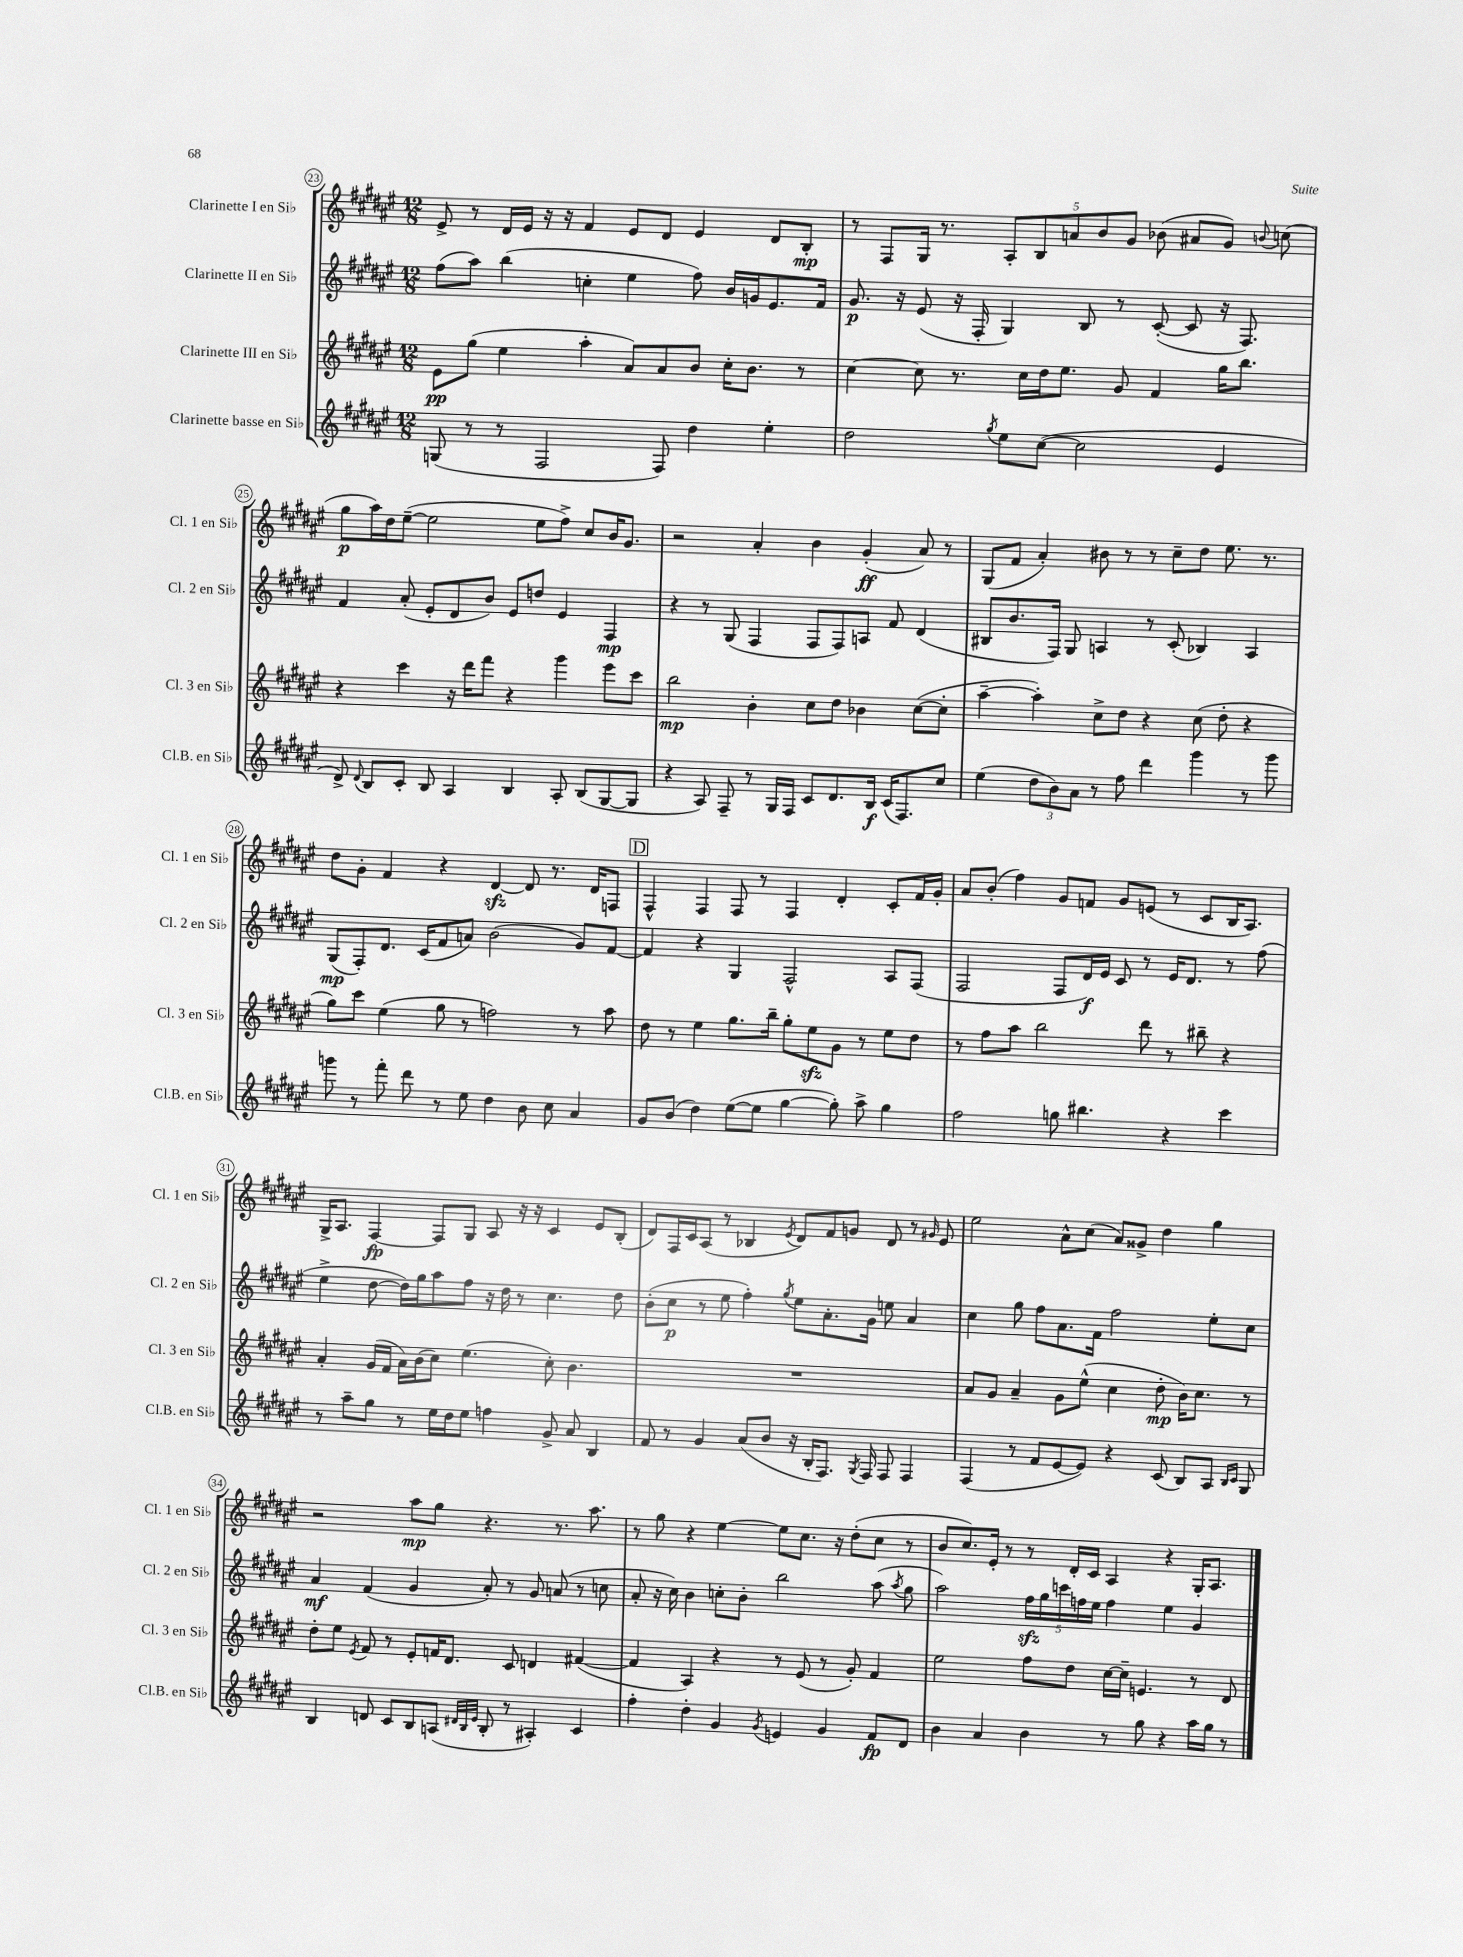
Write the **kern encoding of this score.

**kern	**dynam	**kern	**dynam	**kern	**dynam	**kern	**dynam
*part4	*part4	*part3	*part3	*part2	*part2	*part1	*part1
*staff4	*staff4	*staff3	*staff3	*staff2	*staff2	*staff1	*staff1
*I"Clarinette basse en Si♭	*	*I"Clarinette III en Si♭	*	*I"Clarinette II en Si♭	*	*I"Clarinette I en Si♭	*
*I'Cl.B. en Si♭	*	*I'Cl. 3 en Si♭	*	*I'Cl. 2 en Si♭	*	*I'Cl. 1 en Si♭	*
*clefG2	*	*clefG2	*	*clefG2	*	*clefG2	*
*k[f#c#g#d#a#e#]	*	*k[f#c#g#d#a#e#]	*	*k[f#c#g#d#a#e#]	*	*k[f#c#g#d#a#e#]	*
*M12/8	*	*M12/8	*	*M12/8	*	*M12/8	*
=23	=23	=23	=23	=23	=23	=23	=23
(8Gn/	.	8e#\L	pp	(8ff#\L	.	8e#^/	.
8r	.	(8gg#\J	.	8aa#\J)	.	8r	.
8r	.	4ee#\	.	(4bb\	.	16d#/LL	.
.	.	.	.	.	.	16e#/JJ	.
2F#/	.	.	.	.	.	16r	.
.	.	.	.	.	.	16r	.
.	.	4aa#'\	.	4ccn'\	.	4f#/	.
.	.	8a#/L)	.	4ee#\	.	8e#/L	.
8F#/)	.	8a#/	.	.	.	8d#/J	.
4dd#\	.	8b/J	.	8ff#\)	.	4e#/	.
.	.	16cc#'\KL	.	16b/LL	.	.	.
.	.	8.b\J	.	16gn/J	.	.	.
4ee#'\	.	.	.	8.e#/	.	8d#/L	.
.	.	8r	.	.	.	8B'/J	mp
.	.	.	.	16f#/Jk	.	.	.
=24	=24	=24	=24	=24	=24	=24	=24
2dd#\	.	[4cc#\	.	8.g#/	p	8r	.
.	.	.	.	.	.	8F#/L	.
.	.	.	.	16r	.	.	.
.	.	8cc#\]	.	(8e#/	.	16G#/Jk	.
.	.	.	.	.	.	8.r	.
.	.	8.r	.	16r	.	.	.
.	.	.	.	16F#'/	.	.	.
8qgg#/	.	.	.	.	.	.	.
8ee#\L	.	.	.	4G#/)	.	10A#'/L	.
.	.	16cc#\LL	.	.	.	.	.
.	.	.	.	.	.	10B/	.
([8cc#\J	.	16dd#\J	.	.	.	.	.
.	.	8.ee#\J	.	.	.	.	.
.	.	.	.	.	.	10an/	.
2cc#\]	.	.	.	8B/	.	.	.
.	.	.	.	.	.	10b/	.
.	.	8g#/	.	8r	.	.	.
.	.	.	.	.	.	10g#/J	.
.	.	4f#/	.	([8c#'/	.	(8b-X\	.
.	.	.	.	8c#/]	.	8a#X/L	.
4e#/	.	16gg#\KL	.	16r	.	8g#/J)	.
.	.	8.bb\J	.	8.F#/)	.	.	.
.	.	.	.	.	.	8qqbn/	.
.	.	.	.	.	.	(8ccn\	.
!!LO:LB:g=z
=25	=25	=25	=25	=25	=25	=25	=25
8d#^/)	.	4r	.	4f#/	.	8gg#\L	p
8qqd#/	.	.	.	.	.	.	.
8B/L	.	.	.	.	.	16aa#\L)	.
.	.	.	.	.	.	16dd#\J	.
8c#'/J	.	4ccc#\	.	(8a#'/	.	([8ee#~\J	.
8B/	.	.	.	8e#'/L	.	2ee#\]	.
4A#/	.	16r	.	8d#/	.	.	.
.	.	16ddd#\KL	.	.	.	.	.
.	.	8fff#\J	.	8b/J)	.	.	.
4B/	.	4r	.	8e#/L	.	.	.
.	.	.	.	8ddn/J	.	8ee#\L	.
8A#'/	.	4ggg#\	.	4e#/	.	8ff#^\J)	.
(8B/L	.	.	.	.	.	8cc#/L	.
[8G#/	.	8eee#\L	.	4F#/	mp	16b/K	.
.	.	.	.	.	.	8.g#/J	.
8G#/J]	.	8ccc#\J	.	.	.	.	.
=26	=26	=26	=26	=26	=26	=26	=26
4r	.	2bb\	mp	4r	.	2r	.
8A#/)	.	.	.	8r	.	.	.
8F#~/	.	.	.	(8G#/	.	.	.
8r	.	4b'\	.	4F#/	.	4a#'/	.
16G#/LL	.	.	.	.	.	.	.
16F#/JJ	.	.	.	.	.	.	.
8c#/L	.	8cc#\L	.	8F#/L	.	4b\	.
8.d#/	.	8dd#\J	.	8F#/)	.	.	.
.	.	4b-X\	.	8An/J	.	(4g#'/	ff
16B/Jk	f	.	.	.	.	.	.
(16c#/KL	.	.	.	8f#/	.	.	.
8.F#/)	.	.	.	.	.	.	.
.	.	([8cc#\L	.	(4d#/	.	8a#/)	.
8cc#/J	.	8cc#'\J]	.	.	.	8r	.
=27	=27	=27	=27	=27	=27	=27	=27
(4ee#\	.	[4aa#~\	.	8B#X/L	.	(8G#/L	.
.	.	.	.	8.b/	.	8f#/J	.
12dd#\L	.	4aa#'\])	.	.	.	4a#'/)	.
.	.	.	.	16F#/Jk)	.	.	.
12b\)	.	.	.	.	.	.	.
.	.	.	.	8G#/	.	.	.
12a#\J	.	.	.	.	.	.	.
8r	.	8cc#^\L	.	4An/	.	8b#X\	.
8ff#\	.	8dd#\J	.	.	.	8r	.
4ddd#\	.	4r	.	8r	.	8r	.
.	.	.	.	(8c#'/	.	8cc#~\L	.
4ggg#\	.	(8cc#\	.	4B-X/)	.	8dd#\J	.
.	.	8dd#'\	.	.	.	8.ee#\	.
8r	.	4r	.	4A/	.	.	.
.	.	.	.	.	.	8.r	.
8ggg#\	.	.	.	.	.	.	.
!!LO:LB:g=z
=28	=28	=28	=28	=28	=28	=28	=28
8gggn\	.	8gg#\L)	.	(8G#/L	mp	8dd#\L	.
8r	.	8ccc#\J	.	8F#'/)	.	8g#'\J	.
8fff#'\	.	(4ee#\	.	8.d#/J	.	4f#/	.
8ddd#\	.	.	.	.	.	.	.
.	.	.	.	(16c#/KL	.	.	.
8r	.	8gg#\	.	8f#/	.	4r	.
8ee#\	.	8r	.	8an/J)	.	.	.
4dd#\	.	2ffn\)	.	(2b\	.	[4d#zz/	.
8b\	.	.	.	.	.	8d#/]	.
8cc#\	.	.	.	.	.	8.r	.
4a#/	.	8r	.	8g#/L)	.	.	.
.	.	.	.	.	.	16d#/KL	.
.	.	8aa#\	.	[8f#/J	.	8Fn/J	.
!!LO:REH:place=s1:t=D
=29	=29	=29	=29	=29	=29	=29	=29
8g#/L	.	8dd#\	.	4f#/]	.	4F#^^/	.
(8b/J	.	8r	.	.	.	.	.
4dd#\)	.	4ee#\	.	4r	.	4F#/	.
([8ee#\L	.	8.gg#\L	.	4G#/	.	8F#/	.
8ee#\J]	.	.	.	.	.	8r	.
.	.	16bb~\Jk	.	.	.	.	.
[4gg#\	.	8gg#'\L	.	2F#^^/	.	4F#/	.
.	.	8ee#zz\	.	.	.	.	.
8gg#'\])	.	8g#\J	.	.	.	4d#'/	.
8aa#^\	.	8r	.	.	.	.	.
4gg#\	.	8ee#\L	.	8A#/L	.	8c#'/L	.
.	.	8dd#\J	.	(8F#/J	.	16f#/L	.
.	.	.	.	.	.	16g#'/JJ	.
=30	=30	=30	=30	=30	=30	=30	=30
2ff#\	.	8r	.	2F#/	.	8a#/L	.
.	.	8ff#\L	.	.	.	(8b'/J	.
.	.	8aa#\J	.	.	.	4ff#\)	.
.	.	2bb\	.	.	.	.	.
8ggn\	.	.	.	8F#/L	.	8g#/L	.
4.bb#X\	.	.	.	16d#/L)	f	8fn/J	.
.	.	.	.	16e#/JJ	.	.	.
.	.	.	.	8c#/	.	8g#/L	.
.	.	8ddd#\	.	8r	.	(8en/J	.
4r	.	8r	.	16e#/KL	.	8r	.
.	.	.	.	8.d#/J	.	.	.
.	.	8bb#X~\	.	.	.	8c#/L	.
4ccc#\	.	4r	.	8r	.	16B/K	.
.	.	.	.	.	.	8.A#/J)	.
.	.	.	.	(8ff#\	.	.	.
!!LO:LB:g=z
=31	=31	=31	=31	=31	=31	=31	=31
8r	.	4a#'/	.	4ee#^\	.	16G#^/KL	.
.	.	.	.	.	.	8.A#/J	.
8aa#~\L	.	.	.	.	.	.	.
8gg#\J	.	(16g#/LL	.	[8dd#\	.	[4F#/	fp
.	.	16f#/JJ	.	.	.	.	.
8r	.	16a#\LL)	.	16dd#\LL])	.	.	.
.	.	(16b\J	.	16gg#\J	.	.	.
16ee#\LL	.	8cc#\J)	.	8aa#\	.	8F#/L]	.
16dd#\J	.	.	.	.	.	.	.
8ee#\J	.	(4.ee#\	.	8ff#\J	.	8G#/J	.
4ffn\	.	.	.	16r	.	8A#/	.
.	.	.	.	16dd#\	.	.	.
.	.	.	.	8r	.	16r	.
.	.	.	.	.	.	16r	.
8g#^/	.	8cc#'\)	.	4.cc#\	.	4c#/	.
8a#/	.	4.b\	.	.	.	.	.
4B/	.	.	.	.	.	8e#/L	.
.	.	.	.	8dd#\	.	(8B'/J	.
=32	=32	=32	=32	=32	=32	=32	=32
8f#/	.	1.r	.	(8b'\L	.	8d#/L)	.
8r	.	.	.	8cc#\J	p	16F#/L	.
.	.	.	.	.	.	16c#/J	.
4g#/	.	.	.	8r	.	(8A#/J	.
.	.	.	.	8ee#\	.	8r	.
(8a#/L	.	.	.	4ff#'\)	.	4B-X/	.
8b/J	.	.	.	.	.	.	.
.	.	.	.	8qgg#/	.	8qe#/	.
16r	.	.	.	8ee#\L	.	8d#/L)	.
16B'/KL	.	.	.	.	.	.	.
8.F#/J)	.	.	.	8.a#'\	.	8f#/	.
.	.	.	.	.	.	8gn/J	.
8qG#/	.	.	.	.	.	.	.
16F#/	.	.	.	16g#\Jk	.	.	.
8F#/	.	.	.	8een\	.	8d#/	.
4F#/	.	.	.	4a#/	.	8r	.
.	.	.	.	.	.	16qqg#X/	.
.	.	.	.	.	.	8e#/	.
=33	=33	=33	=33	=33	=33	=33	=33
(4F#/	.	8a#/L	.	4cc#\	.	2ee#\	.
.	.	8g#/J	.	.	.	.	.
8r	.	4a#~/	.	8gg#\	.	.	.
8f#/L	.	.	.	8ff#\L	.	.	.
[8e#/	.	8g#\L	.	8.a#\	.	8a#^^\L	.
8e#/J])	.	(8ee#^^\J	.	.	.	(8cc#\J	.
.	.	.	.	16f#\Jk	.	.	.
4r	.	4cc#\	.	2ff#\	.	8a#/L)	.
.	.	.	.	.	.	8g##X^/J	.
(8c#/	.	8dd#'\	mp	.	.	4dd#\	.
8B/L)	.	16b\KL)	.	.	.	.	.
.	.	8.cc#\J	.	.	.	.	.
8A#/J	.	.	.	8ee#'\L	.	4gg#\	.
16qqB/LL	.	.	.	.	.	.	.
16qqc#/JJ	.	.	.	.	.	.	.
8G#/	.	8r	.	8cc#\J	.	.	.
!!LO:LB:g=z
=34	=34	=34	=34	=34	=34	=34	=34
4B/	.	8dd#'\L	.	4a#/	mf	2r	.
.	.	8ee#\J	.	.	.	.	.
.	.	8qe#/	.	.	.	.	.
8dn/	.	8f#/	.	(4f#/	.	.	.
8c#/L	.	8r	.	.	.	.	.
8B/	.	8e#'/L	.	4g#/	.	8aa#\L	mp
(8An/J	.	16fn/K	.	.	.	8gg#\J	.
.	.	8.d#/J	.	.	.	.	.
32qqd#X/LLL	.	.	.	.	.	.	.
32qqB/	.	.	.	.	.	.	.
32qqe#/JJJ	.	.	.	.	.	.	.
8B'/	.	.	.	8a#'/)	.	4.r	.
8r	.	8c#/	.	8r	.	.	.
4A#X'/)	.	4dn/	.	8g#/	.	.	.
.	.	.	.	(8an/	.	8.r	.
4c#/	.	([4f#X/	.	8r	.	.	.
.	.	.	.	.	.	8.aa#\	.
.	.	.	.	8ccn\	.	.	.
=35	=35	=35	=35	=35	=35	=35	=35
4ff#'\	.	4f#/]	.	8a#'/	.	8r	.
.	.	.	.	16r	.	8gg#\	.
.	.	.	.	16cc#\)	.	.	.
4dd#'\	.	4A#/)	.	4b\	.	4r	.
4g#/	.	4r	.	8ccn'\L	.	[4ee#\	.
.	.	.	.	8b'\J	.	.	.
8qg#/	.	.	.	.	.	.	.
4en/	.	8r	.	2bb\	.	8ee#\L]	.
.	.	(8e#/	.	.	.	8.cc#\J	.
4g#/	.	8r	.	.	.	.	.
.	.	.	.	.	.	16r	.
.	.	8g#'/)	.	.	.	(8dd#'\L	.
8f#/L	fp	4f#/	.	(8aa#\	.	8cc#\J	.
.	.	.	.	8qaa#/	.	.	.
8d#/J	.	.	.	8gg#\	.	8r	.
=36	=36	=36	=36	=36	=36	=36	=36
4b\	.	2ee#\	.	2aa#\)	.	8b/L	.
.	.	.	.	.	.	8.cc#/)	.
4a#/	.	.	.	.	.	.	.
.	.	.	.	.	.	16e#'/Jk	.
.	.	.	.	.	.	8r	.
4b\	.	8ff#\L	.	20ff#zz\LL	.	8r	.
.	.	.	.	20gg#\	.	.	.
.	.	.	.	20cccn\	.	.	.
.	.	8dd#\J	.	.	.	16d#'/LL	.
.	.	.	.	20ffn\	.	.	.
.	.	.	.	.	.	16c#/JJ	.
.	.	.	.	20ee#\JJ	.	.	.
8r	.	[16cc#\LL	.	4ff\	.	4A#/	.
.	.	16cc#~\JJ]	.	.	.	.	.
8gg#\	.	4.en/	.	.	.	.	.
4r	.	.	.	4ee#\	.	4r	.
16aa#\LL	.	8r	.	4g#/	.	16G#'/KL	.
16gg#\JJ	.	.	.	.	.	8.A#/J	.
8r	.	8d#/	.	.	.	.	.
==	==	==	==	==	==	==	==
*-	*-	*-	*-	*-	*-	*-	*-
